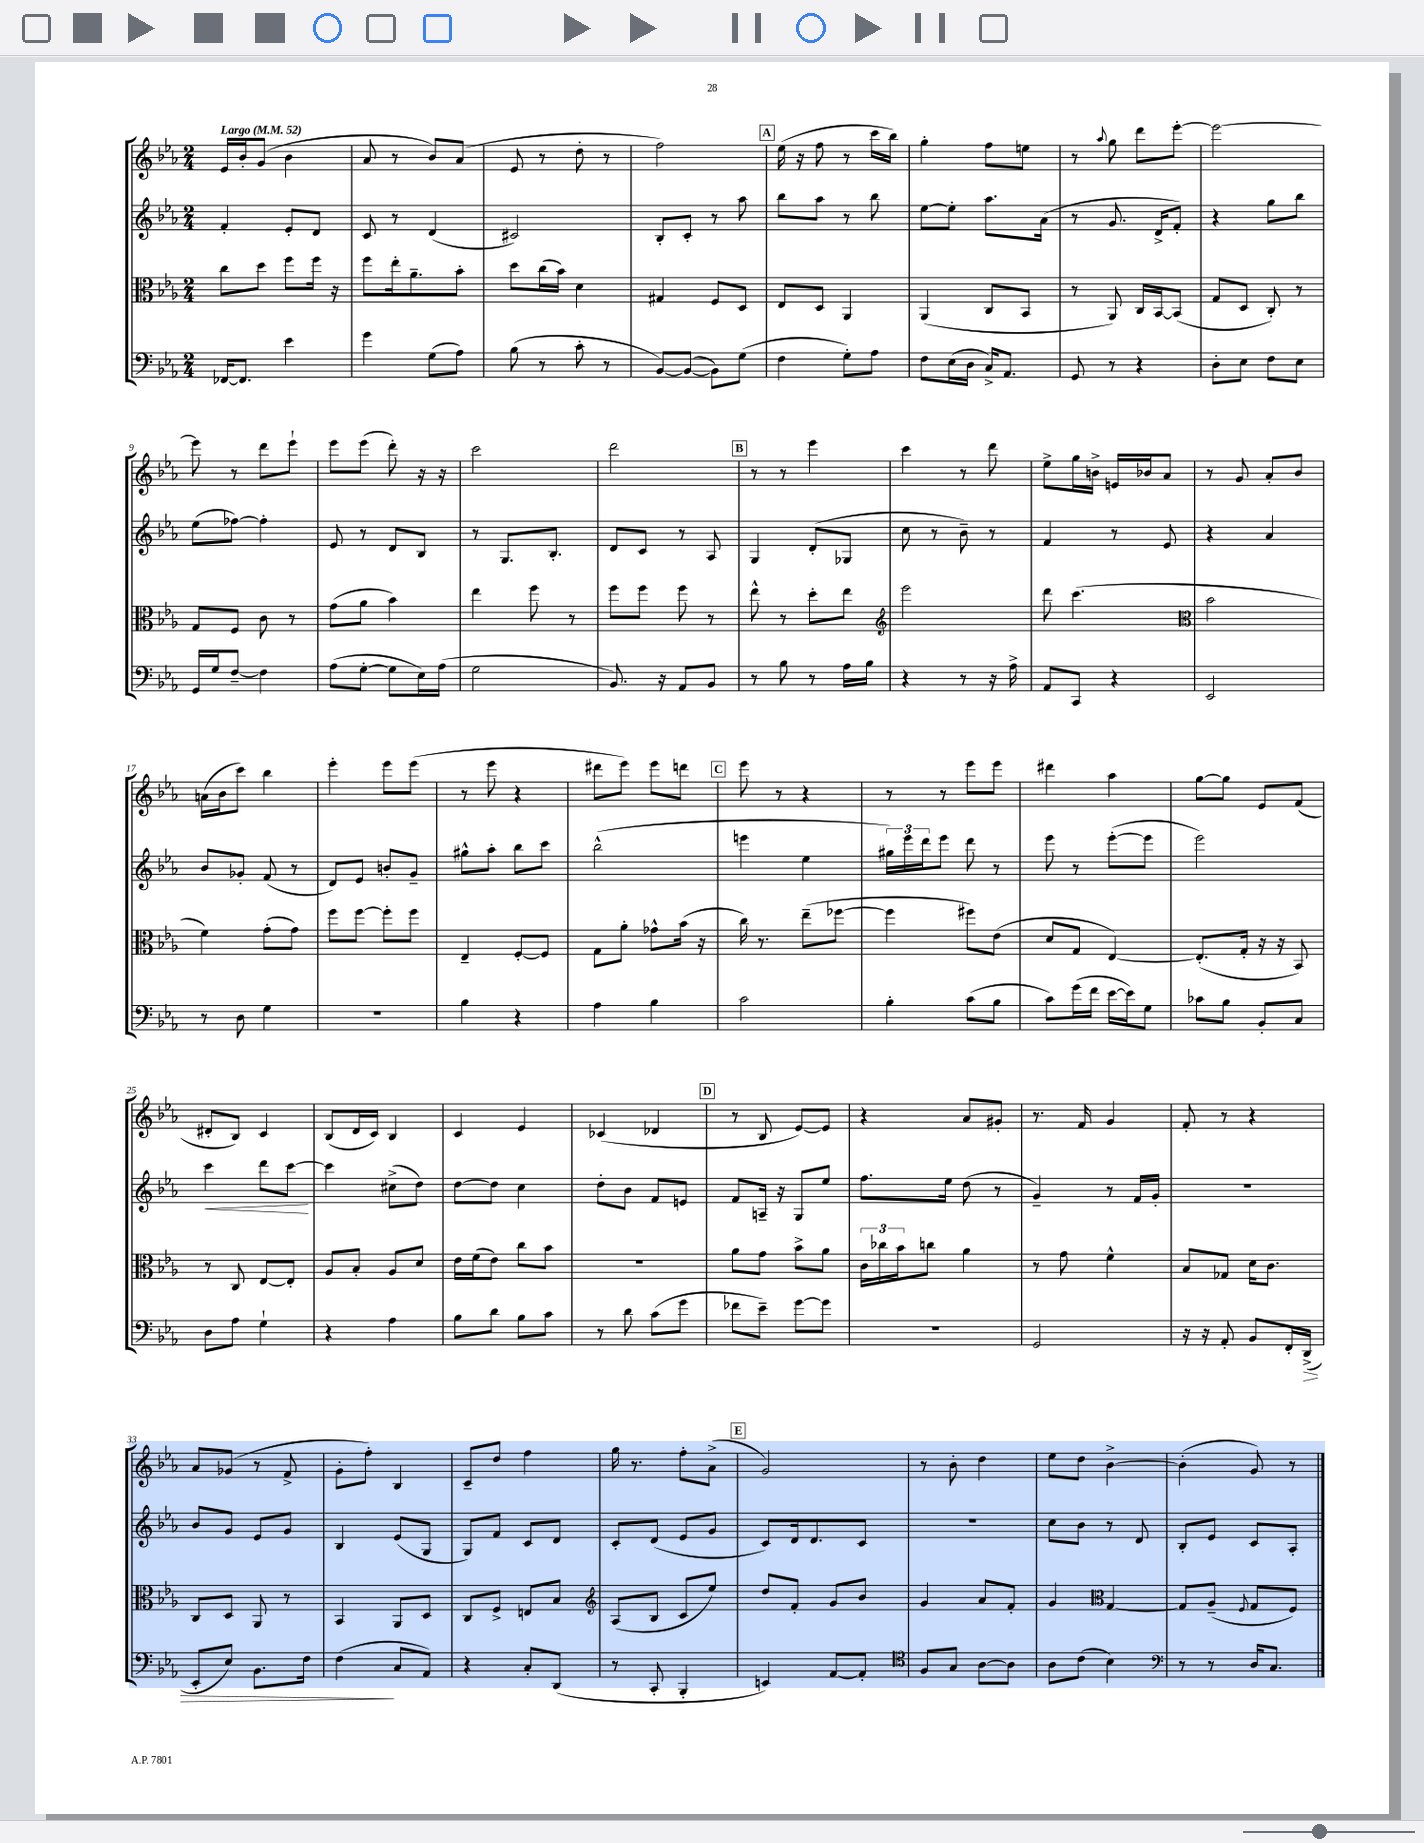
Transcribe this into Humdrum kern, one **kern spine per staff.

**kern	**kern	**kern	**kern
*staff4	*staff3	*staff2	*staff1
*clefF4	*clefC3	*clefG2	*clefG2
*k[b-e-a-]	*k[b-e-a-]	*k[b-e-a-]	*k[b-e-a-]
*M2/4	*M2/4	*M2/4	*M2/4
*MM52	*MM52	*MM52	*MM52
[16FF-	8cc	4f'	16e-
8.FF-]	.	.	16b-'
.	8dd	.	(8g
4e-	8ff	8e-'	4b-
.	16ff	8d	.
.	16r	.	.
=	=	=	=
4g	8ff	8c	8a-
.	16ee-'	8r	8r
.	8.a-~	.	.
(8G	.	(4d	8b-)
8A-)	8b-'	.	(8a-
=	=	=	=
(8B-	8dd	2c#)	8e-
8r	(16cc	.	8r
.	16b-)	.	.
8c'	4d	.	8dd'
8r	.	.	8r
=	=	=	=
[8BB-)	4G#	8B-'	2ff)
(8BB-_	.	8c'	.
8BB-])	8F	8r	.
(8G	8D	8aa-	.
=	=	=	=
4F	8E-	8bb-	(16ee-
.	.	.	16r
.	8D	8aa-	8ff
8G')	4AA-	8r	8r
8A-	.	8bb-	16ccc
.	.	.	16bb-)
=	=	=	=
8F	(4AA-	[8ee-	4gg'
(16E-	.	8ee-']	.
16D	.	.	.
16C^)	8C	8.aa-	8ff
8.AA-	.	.	.
.	8BB-	.	8ee
.	.	(16a-	.
=	=	=	=
8GG	8r	8r	8r
.	.	.	8qqaa-
8r	8AA-)	8.g	8gg
4r	16C	.	8ddd
.	[16BB-	16d^	.
.	(8BB-]	8f')	[8eee-'
=	=	=	=
8D'	8G	4r	2eee-_
8E-	8D	.	.
8F	8C')	8gg	.
8E-	8r	8bb-	.
=	=	=	=
16GG	8G	(8ee-	8eee-]
16G	.	.	.
[8F~	8F	[8ff-)	8r
4F]	8c	4ff-']	8ddd
.	8r	.	8eee-`
=	=	=	=
(8A-	(8g	8e-	8eee-
[8G'	8a-	8r	(8eee-
8G]	4b-)	8d	8ddd')
16E-)	.	8B-	16r
(16A-	.	.	16r
=	=	=	=
2G	4ee-	8r	2ccc
.	.	8.G	.
.	8ff	.	.
.	.	8.B-'	.
.	8r	.	.
=	=	=	=
8.BB-)	8ff	8d	2ddd
.	8ff	8c	.
16r	.	.	.
8AA-	8ff	8r	.
8BB-	8r	8A-	.
=	=	=	=
8r	8ee-^^	4G	8r
8B-	8r	.	8r
8r	8dd'	(8d'	4eee-
16A-	8ee-	8G-	.
16B-	.	.	.
=	=	=	=
*	*clefG2	*	*
4r	2eee-	8cc	4ccc
.	.	8r	.
8r	.	8b-~)	8r
16r	.	8r	8ddd
16A-^	.	.	.
=	=	=	=
8AA-	8ddd	4f	8ee-^
8CC	(4.ccc	.	16gg
.	.	.	16b^
4r	.	8r	16e
.	.	.	16b-
.	.	8e-	8a-
=	=	=	=
*	*clefC3	*	*
2EE-	2b-	4r	8r
.	.	.	8g
.	.	4a-	8a-'
.	.	.	8b-
=	=	=	=
8r	4f)	8b-	(16a
.	.	.	16b-
8D	.	8g-'	8ccc)
4G	(8g'	(8f	4bb-
.	8g)	8r	.
=	=	=	=
2r	8ff	8d)	4eee-'
.	[8ff	8e-	.
.	8ff']	8b'	8eee-
.	8ff	8g~	(8eee-
=	=	=	=
4B-	4E-~	8gg#^^	8r
.	.	8aa-'	8eee-
4r	[8F'	8bb-	4r
.	8F]	8ccc	.
=	=	=	=
4A-	8G	(2bb-^^	8ddd#
.	8a-'	.	8eee-)
4B-	8g-^^	.	8eee-
.	(16b-	.	8ddd
.	16r	.	.
=	=	=	=
2c	16cc)	4eee	8eee-
.	8.r	.	.
.	.	.	8r
.	(8ee-~	4ee-	4r
.	[8ff-	.	.
=	=	=	=
4B-'	4ff-]	24gg#)	8r
.	.	24eee-	.
.	.	24ddd	.
.	.	8eee-	8r
(8c	8ff#)	8ddd	8eee-
8B-	(8e-	8r	8eee-
=	=	=	=
8c)	8d	8eee-	4ddd#
(16g	8G	8r	.
16f	.	.	.
[16e-	[4E-)	([8eee-'	4aa-
16e-])	.	.	.
8G	.	8eee-]	.
=	=	=	=
8c-	(8.E-']	2eee-)	[8gg
8B-	.	.	8gg]
.	16G'	.	.
8BB-'	16r	.	8e-
.	16r	.	.
8C	8BB-)	.	(8f
=	=	=	=
8D	8r	4ccc	8d#'
8A-	8C	.	8B-)
4G`	[8E-	8ddd	4c
.	8E-']	[8ccc	.
=	=	=	=
4r	8A-	4ccc]	(8B-
.	8B-'	.	16d
.	.	.	16c)
4A-	8A-	(8cc#^	4B-
.	8d	8dd)	.
=	=	=	=
8B-	16e-	[8dd	4c
.	(16f	.	.
8d	8e-)	8dd]	.
8B-	8cc	4cc	4e-
8c	8b-	.	.
=	=	=	=
8r	2r	8dd'	(4c-
8d	.	8b-	.
(8c	.	8f	4d-
8g	.	8e	.
=	=	=	=
8f-	8a-	8f	8r
8e-~)	8g	16A~	8B-
.	.	16r	.
[8g	8b-^	8G	[8e-)
8g]	8a-	8ee-	8e-]
=	=	=	=
2r	24c	8.ff	4r
.	24cc-	.	.
.	24b-	.	.
.	8cc	.	.
.	.	16ee-	.
.	4a-	(8dd	8a-
.	.	8r	8g#'
=	=	=	=
2GG	8r	4g~)	8.r
.	8g	.	.
.	.	.	16f
.	4f^^	8r	4g
.	.	16f	.
.	.	16g'	.
=	=	=	=
16r	8B-	2r	8f'
16r	.	.	.
8AA-'	8G-	.	8r
8BB-	16d	.	4r
.	8.c	.	.
16FF'	.	.	.
(16DD^	.	.	.
=	=	=	=
8EE-'	8C	8b-	8a-
8E-)	8D	8g	(8g-
8.BB-	8AA-	8e-	8r
.	8r	8g	8f^
16F	.	.	.
=	=	=	=
(4F	4BB-	4B-	8g'
.	.	.	8ff')
8C	8AA-	(8e-	4B-
8AA-)	8D	8G	.
=	=	=	=
4r	8C	8G)	8c~
.	8F^	8f	8dd
8C'	8E	8c	4ff
(8DD	8B-	8d	.
=	=	=	=
*	*clefG2	*	*
8r	(8A-	8c'	16gg
.	.	.	8.r
8CC'	8B-	(8d	.
4BBB-'	8c	8e-	8ff'
.	8ee-)	8g	(8a-^
=	=	=	=
4EE)	8dd	8c)	2g)
.	8f'	16d	.
.	.	8.d	.
[8AA-	8g	.	.
8AA-']	8b-	8c	.
=	=	=	=
*clefC4	*	*	*
8F	4g	2r	8r
8G	.	.	8b-'
[8A-	8a-	.	4dd
8A-]	8f'	.	.
=	=	=	=
8A-	4g	8cc	8ee-
(8c	.	8b-	8dd
*	*clefC3	*	*
4B-)	[4G	8r	[4b-^
.	.	8d	.
=	=	=	=
*clefF4	*	*	*
8r	8G]	8B-'	(4b-']
8r	(8A-~	8e-	.
.	8qqF	.	.
16D	8G	8c	8g)
8.C	.	.	.
.	8F)	8A-'	8r
==	==	==	==
*-	*-	*-	*-
